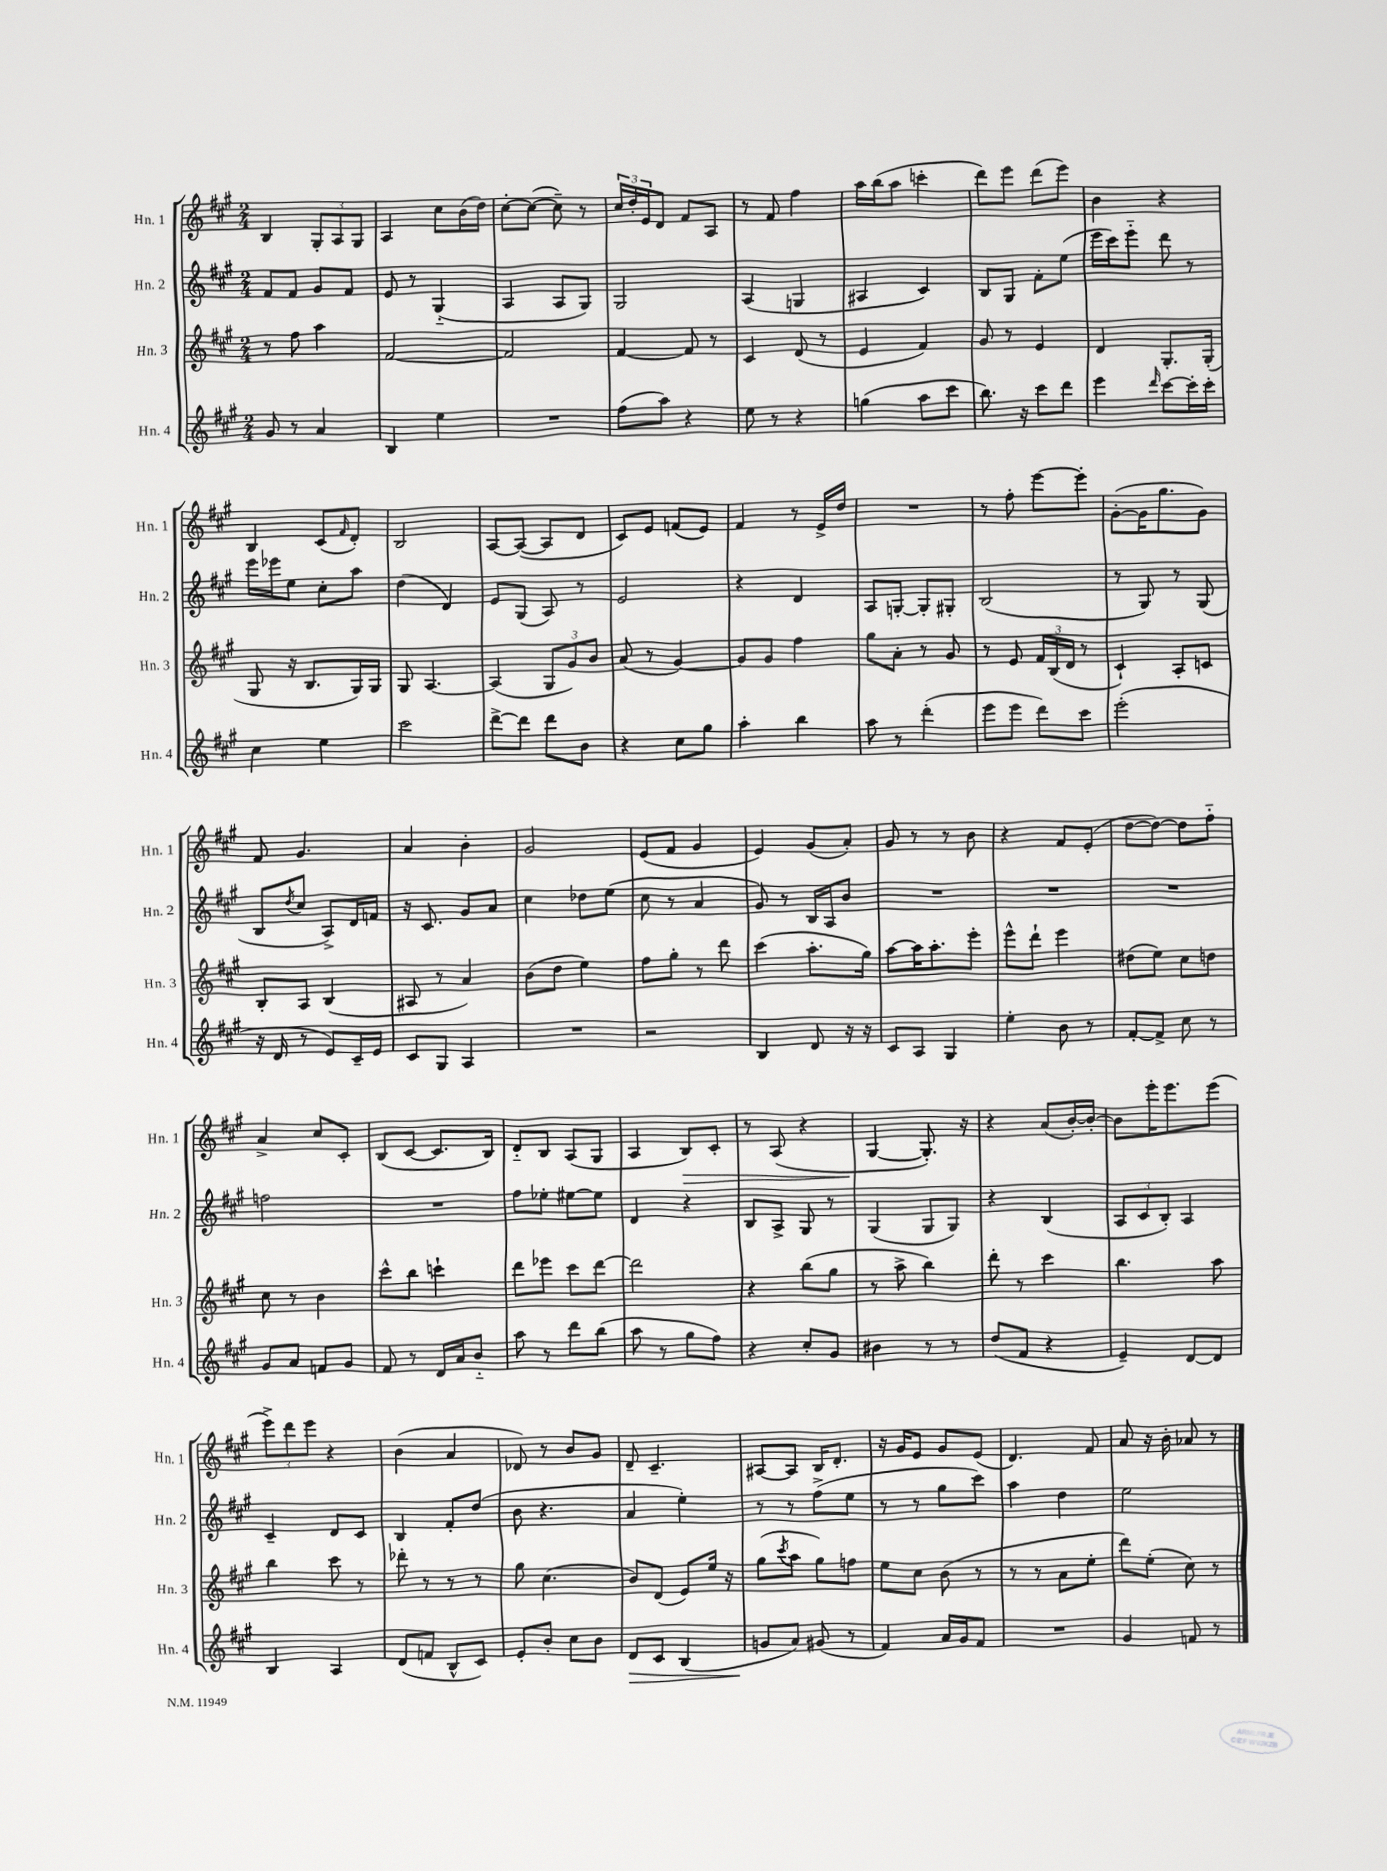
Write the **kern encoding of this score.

**kern	**dynam	**kern	**kern	**kern	**dynam
*part4	*part4	*part3	*part2	*part1	*part1
*staff4	*staff4	*staff3	*staff2	*staff1	*staff1
*I"Hn. 4	*	*I"Hn. 3	*I"Hn. 2	*I"Hn. 1	*
*I'Hn. 4	*	*I'Hn. 3	*I'Hn. 2	*I'Hn. 1	*
*clefG2	*	*clefG2	*clefG2	*clefG2	*
*k[f#c#g#]	*	*k[f#c#g#]	*k[f#c#g#]	*k[f#c#g#]	*
*M2/4	*	*M2/4	*M2/4	*M2/4	*
=17	=17	=17	=17	=17	=17
8g#/	.	8r	8f#/L	4B/	.
8r	.	8ff#\	8f#/J	.	.
4a/	.	4aa\	8g#/L	12G#'/L	.
.	.	.	.	12A/	.
.	.	.	8f#/J	.	.
.	.	.	.	12G#/J	.
=18	=18	=18	=18	=18	=18
4B/	.	[2f#/	8e/	4A/	.
.	.	.	8r	.	.
4ee\	.	.	(4G#/	8cc#\L	.
.	.	.	.	(16b\L	.
.	.	.	.	16dd\JJ)	.
=19	=19	=19	=19	=19	=19
2r	.	2f#/]	4A/	[8cc#'\L	.
.	.	.	.	(8cc#\J_	.
.	.	.	8A/L	8cc#~\])	.
.	.	.	8G#/J)	8r	.
=20	=20	=20	=20	=20	=20
(8ff#\L	.	[4f#/	2G#/	24cc#/LL	.
.	.	.	.	24dd'/	.
.	.	.	.	24e/J	.
8aa\J)	.	.	.	8d/J	.
4r	.	8f#/]	.	8f#/L	.
.	.	8r	.	8A/J	.
=21	=21	=21	=21	=21	=21
8ee\	.	4c#/	(4A/	8r	.
8r	.	.	.	8f#/	.
4r	.	(8d/	4Gn/	4ff#\	.
.	.	8r	.	.	.
=22	=22	=22	=22	=22	=22
(4ggn\	.	4e/	4A#X/	16aa\LL	.
.	.	.	.	(16bb\J	.
.	.	.	.	8aa\J	.
8aa\L	.	4f#/)	4c#/)	4cccn'\	.
8ccc#\J	.	.	.	.	.
=23	=23	=23	=23	=23	=23
8.bb\)	.	8g#/	8B/L	8ddd\L)	.
.	.	8r	8G#/J	8eee\J	.
16r	.	.	.	.	.
8ccc#\L	.	4e/	8f#'\L	(8ddd\L	.
8ddd\J	.	.	(8ee\J	8eee\J)	.
=24	=24	=24	=24	=24	=24
4eee\	.	4d/	16eee\LL	4b\	.
.	.	.	16ccc#\J)	.	.
.	.	.	8eee\J	.	.
16qqddd/	.	.	.	.	.
[8ccc#\L	.	8.G#'/L	8ddd\	4r	.
16ccc#'\L]	.	.	8r	.	.
16ccc#'\JJ	.	(16G#'/Jk	.	.	.
!!LO:LB:g=z
=25	=25	=25	=25	=25	=25
4cc#\	.	8G#/	16eee\LL	4B/	.
.	.	.	16eee-X\J	.	.
.	.	16r	8ee\J	.	.
.	.	8.B/L	.	.	.
4ee\	.	.	8cc#'\L	(8c#/L	.
.	.	.	.	16qqf#/	.
.	.	16G#/L)	8aa\J	8d'/J)	.
.	.	16G#/JJ	.	.	.
=26	=26	=26	=26	=26	=26
2ccc#\	.	8G#/	(4dd\	2B/	.
.	.	[4.A/	.	.	.
.	.	.	4d/)	.	.
=27	=27	=27	=27	=27	=27
[8ddd^\L	.	(4A/]	8e/L	[8A/L	.
8ddd\J]	.	.	(8G#/J	(8A/J_	.
8ddd\L	.	12G#/L	8A/)	8A/L]	.
.	.	12g#/)	.	.	.
8b\J	.	.	8r	8d/J	.
.	.	12b/J	.	.	.
=28	=28	=28	=28	=28	=28
4r	.	(8a/	2e/	8c#/L)	.
.	.	8r	.	8e/J	.
8cc#\L	.	[4g#/)	.	(8fn/L	.
8gg#\J	.	.	.	8e/J)	.
=29	=29	=29	=29	=29	=29
4aa'\	.	8g#/L]	4r	4f#/	.
.	.	8g#/J	.	.	.
4bb\	.	4ff#\	4d/	8r	.
.	.	.	.	16e^/LL	.
.	.	.	.	16dd/JJ	.
=30	=30	=30	=30	=30	=30
8aa\	.	8gg#\L	8A/L	2r	.
8r	.	8a'\J	[8Gn'/J	.	.
(4ddd'\	.	8r	8G'/L]	.	.
.	.	8g#/	8G#X'/J	.	.
=31	=31	=31	=31	=31	=31
8eee\L	.	8r	(2B/	8r	.
8eee\J	.	8e/	.	8ff#'\	.
8ddd\L)	.	24f#/LL	.	[8eee\L	.
.	.	(24B/	.	.	.
.	.	24d/JJ	.	.	.
8ccc#\J	.	8r	.	8eee'\J]	.
=32	=32	=32	=32	=32	=32
(2eee'\	.	4c#`/)	8r	([8g#'\L	.
.	.	.	8G#/)	16g#\K]	.
.	.	.	.	8.gg#\	.
.	.	8A'/L	8r	.	.
.	.	8cn/J	(8G#/	8g#\J)	.
!!LO:LB:g=z
=33	=33	=33	=33	=33	=33
16r	.	8B'/L	8B/L	8f#/	.
16d/	.	.	.	.	.
.	.	.	8qdd/	.	.
8r	.	8A/J	8cc#/J	4.g#/	.
8e/L)	.	(4B/	8A^/L)	.	.
16c#~/L	.	.	16d/L	.	.
16e/JJ	.	.	16fn/JJ	.	.
=34	=34	=34	=34	=34	=34
8c#/L	.	8A#X/	16r	4a/	.
.	.	.	8.c#/	.	.
8G#/J	.	8r	.	.	.
4A/	.	4a/)	8g#/L	4b'\	.
.	.	.	8a/J	.	.
=35	=35	=35	=35	=35	=35
2r	.	(8b\L	4cc#\	2g#/	.
.	.	8dd\J	.	.	.
.	.	4ee\)	8dd-X\L	.	.
.	.	.	(8ee\J	.	.
=36	=36	=36	=36	=36	=36
2r	.	8ff#\L	8cc#\	(8e/L	.
.	.	8gg#'\J	8r	8f#/J	.
.	.	8r	4a/	4g#/	.
.	.	8ddd\	.	.	.
=37	=37	=37	=37	=37	=37
4B/	.	(4ccc#\	8g#/)	4e/)	.
.	.	.	8r	.	.
8d/	.	8.aa'\L	16B/LL	(8g#/L	.
.	.	.	16A/J	.	.
16r	.	.	8b/J	8a'/J)	.
16r	.	16gg#\Jk)	.	.	.
=38	=38	=38	=38	=38	=38
8c#/L	.	[8aa\L	2r	8g#/	.
8A/J	.	16aa\K]	.	8r	.
.	.	8.aa'\	.	.	.
4G#/	.	.	.	8r	.
.	.	8eee'\J	.	8b\	.
=39	=39	=39	=39	=39	=39
4ee'\	.	8eee^^\L	2r	4r	.
.	.	8ddd`\J	.	.	.
8b\	.	4eee\	.	8f#/L	.
8r	.	.	.	(8e'/J	.
=40	=40	=40	=40	=40	=40
[8f#'/L	.	(8dd#X\L	2r	[8dd\L	.
8f#^/J]	.	8ee\J)	.	8dd\J_)	.
8cc#\	.	8cc#\L	.	8dd\L]	.
8r	.	8ddn\J	.	8ff#\J	.
!!LO:LB:g=z
=41	=41	=41	=41	=41	=41
8g#/L	.	8cc#\	2ffn\	4a^/	.
8a/J	.	8r	.	.	.
8fn/L	.	4b\	.	8cc#/L	.
8g#/J	.	.	.	8c#'/J	.
=42	=42	=42	=42	=42	=42
8f#/	.	8ccc#^^\L	2r	(8B/L	.
8r	.	8bb\J	.	[8c#/J	.
16d/LL	.	4cccn`\	.	8.c#/L]	.
16a/J	.	.	.	.	.
8b/J	.	.	.	.	.
.	.	.	.	16B/Jk)	.
=43	=43	=43	=43	=43	=43
8aa\	.	8ddd\L	8ff#\L	8d/L	.
8r	.	8eee-X\J	8ee-X'\J	8B/J	.
8ddd\L	.	8ccc#\L	[8ee#X\L	(8A/L	.
(8bb\J	.	[8ddd\J	8ee#\J]	8G#/J	.
=44	=44	=44	=44	=44	=44
8aa\	.	2ddd\]	4d/	4A/	.
8r	.	.	.	.	.
!	!	!	!	!	!LO:HP:b
8gg#\L	.	.	4r	8B/L)	>
8ff#\J)	.	.	.	8c#'/J	.
=45	=45	=45	=45	=45	=45
4r	.	4r	8B/L	8r	.
.	.	.	8A^/J	(8A/	.
8cc#'/L	.	(8bb\L	8G#/	4r	.
8g#/J	.	8gg#\J	8r	.	.
=46	=46	=46	=46	=46	=46
4b#X\	.	8r	(4G#/	[4G#/	.
.	.	8aa^\	.	.	.
8r	.	4bb\)	8G#/L	8.G#'/])	]
8r	.	.	8G#/J)	.	.
.	.	.	.	16r	.
=47	=47	=47	=47	=47	=47
(8dd/L	.	8ddd'\	4r	4r	.
8f#/J	.	8r	.	.	.
4r	.	4ccc#\	(4B/	(8a/L	.
.	.	.	.	[16b'/L)	.
.	.	.	.	16b'/JJ_	.
=48	=48	=48	=48	=48	=48
4e~/)	.	4.bb\	12A/L	8b\L]	.
.	.	.	12c#/	.	.
.	.	.	.	16eee'\K	.
.	.	.	12B'/J)	.	.
.	.	.	.	8.eee\	.
[8d/L	.	.	4A/	.	.
8d/J]	.	8aa\	.	(8eee\J	.
!!LO:LB:g=z
=49	=49	=49	=49	=49	=49
4B/	.	4bb\	4c#~/	12eee^\L)	.
.	.	.	.	12ddd\	.
.	.	.	.	12eee\J	.
4A/	.	8ccc#\	8d/L	4r	.
.	.	8r	8c#/J	.	.
=50	=50	=50	=50	=50	=50
(8d/L	.	8ddd-X'\	4B/	(4b\	.
8fn/J	.	8r	.	.	.
8B^^/L	.	8r	8f#'/L	4a/	.
8c#/J)	.	8r	(8dd/J	.	.
=51	=51	=51	=51	=51	=51
8e'/L	.	8gg#\	8b\	8d-X/)	.
8b'/J	.	(4.cc#\	4.r	8r	.
8cc#\L	.	.	.	8b/L	.
8b\J	.	.	.	8g#/J	.
=52	=52	=52	=52	=52	=52
!	!LO:HP:b	!	!	!	!
8d/L	>	8b/L)	4a/	8d~/	.
8c#/J	.	(8d/J	.	4.c#~/	.
(4B/	.	8e/L)	4ee'\)	.	.
.	.	16ee/Jk	.	.	.
.	.	16r	.	.	.
=53	=53	=53	=53	=53	=53
8gn/L	.	(8gg#\L	8r	[8A#X/L	.
.	.	8qccc#/	.	.	.
8a/J)	]	8aa\J	8r	8A#/J]	.
(8g#X/	.	8gg#\L)	(8ff#^\L	16B/KL	.
.	.	.	.	8.d'/J	.
8r	.	8ffn\J	8ee\J	.	.
=54	=54	=54	=54	=54	=54
4f#/)	.	8ee\L	8r	16r	.
.	.	.	.	16g#/KL	.
.	.	8cc#\J	8r	8e/J	.
16a/LL	.	(8b\	8gg#\L	8g#/L	.
16g#/J	.	.	.	.	.
8f#/J	.	8r	8ccc#\J)	(8e/J	.
=55	=55	=55	=55	=55	=55
2r	.	8r	4aa\	4.d/)	.
.	.	8r	.	.	.
.	.	8a\L	4dd\	.	.
.	.	8ee'\J	.	8f#/	.
=56	=56	=56	=56	=56	=56
4g#/	.	8ddd\L)	2ee\	8a/	.
.	.	(8ee'\J	.	16r	.
.	.	.	.	16b'\	.
8fn/	.	8cc#\)	.	8a-X/	.
8r	.	8r	.	8r	.
==	==	==	==	==	==
*-	*-	*-	*-	*-	*-
